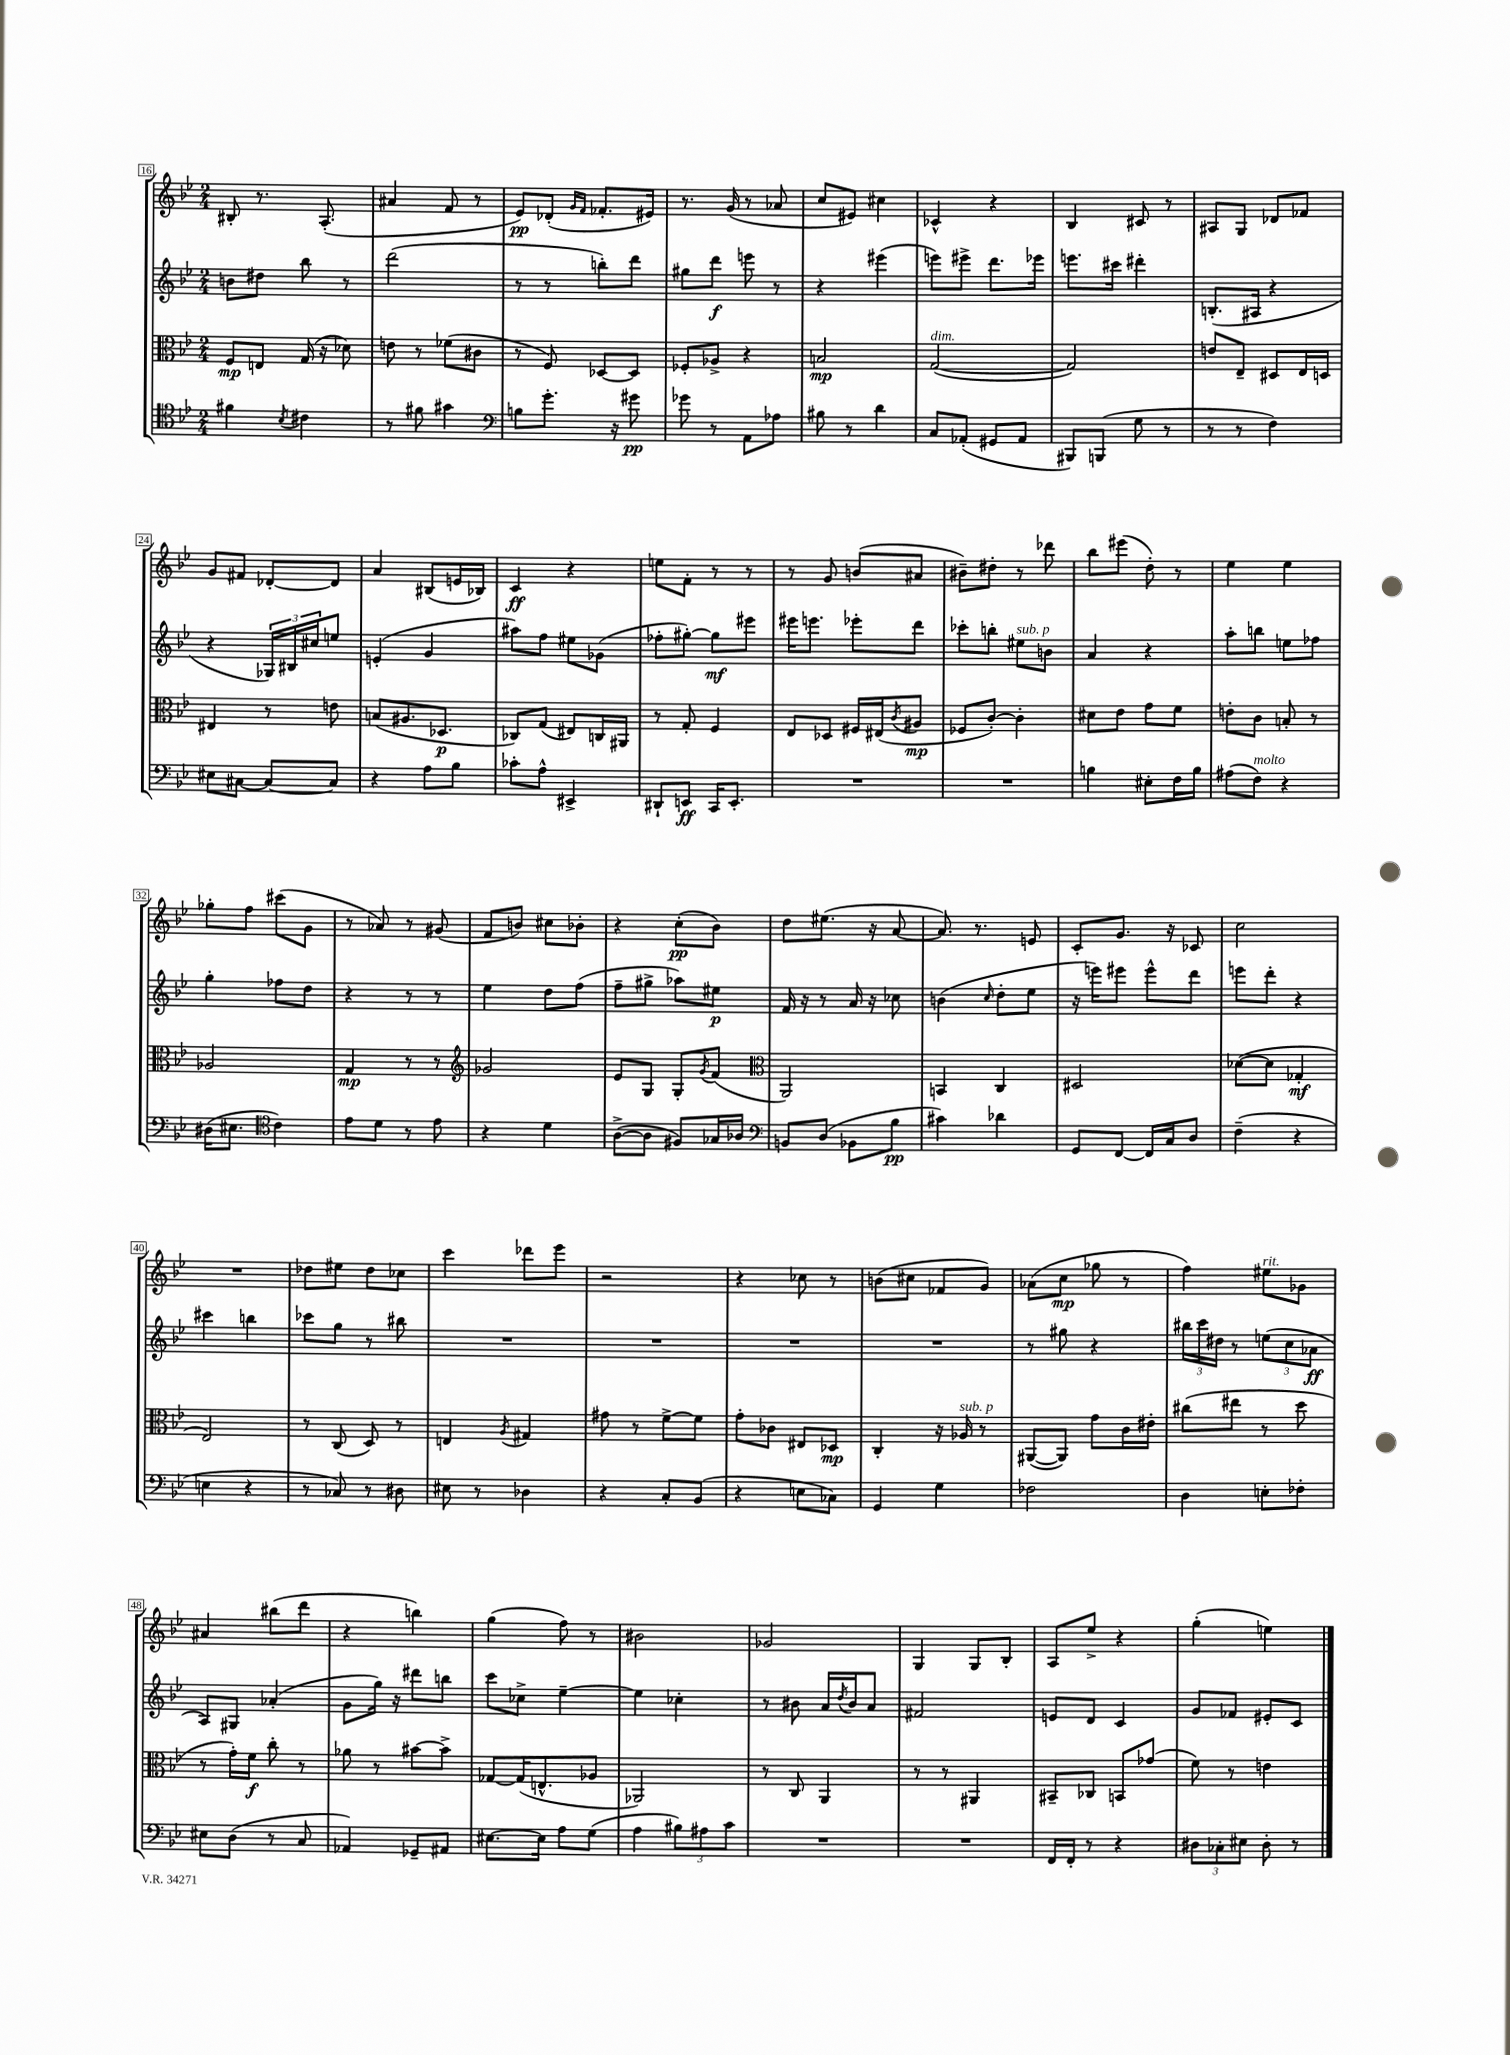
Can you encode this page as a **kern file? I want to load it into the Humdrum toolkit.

**kern	**kern	**kern	**kern
*staff4	*staff3	*staff2	*staff1
*clefC4	*clefC3	*clefG2	*clefG2
*k[b-e-]	*k[b-e-]	*k[b-e-]	*k[b-e-]
*M2/4	*M2/4	*M2/4	*M2/4
4f#	8F	8b	8B#'
.	8E	8dd#	8.r
8qB-	.	.	.
4c#	(16G	8bb-	.
.	16r	.	(8.A'
.	8d-)	8r	.
=	=	=	=
8r	8e	(2ddd	4a#
8f#	8r	.	.
4g#	(8f-	.	8f
.	8c#	.	8r
=	=	=	=
*clefF4	*	*	*
8B	8r	8r	8e-)
8.g'	8F)	8r	(8d-'
.	.	.	16qqg
.	.	.	16qqf
.	[8D-	8bb')	8.f-'
16r	.	.	.
8g#	8D-]	8ddd	.
.	.	.	16e#)
=	=	=	=
8g-	8F-'	8gg#	8.r
8r	8A-^	8ddd	.
.	.	.	(16g
8AA	4r	8eee	8r
8A-	.	8r	8a-
=	=	=	=
8B#	2B	4r	8cc
8r	.	.	8e#)
4d	.	(4eee#	4cc#
=	=	=	=
8C	([2G	8eee)	4c-^^
(8AA-'	.	8eee#^	.
8GG#	.	8.ddd	4r
8AA-	.	.	.
.	.	16eee-	.
=	=	=	=
8BBB#)	2G])	8.eee	4B-
(8BBB	.	.	.
.	.	16ccc#	.
8G	.	4ddd#'	8c#
8r	.	.	8r
=	=	=	=
8r	8e	(8.B'	8A#
8r	8E-~	.	8G
.	.	16A#	.
4F)	8D#	4r	8d-
.	16E-	.	8f-
.	16D	.	.
=	=	=	=
8E#	4E#	4r	8g
[8C#	.	.	8f#
8C#_	8r	24G-)	[8d-'
.	.	24B#	.
.	.	24cc#	.
8C#]	8e	8ee	8d-]
=	=	=	=
4r	(8B	(4e'	4a
.	8.A#	.	.
8A	.	4g	(8B#
.	8.D-	.	.
8B-	.	.	16e
.	.	.	16B-)
=	=	=	=
8c-'	8C-)	8aa#)	4c
8A^^	(8G	8ff	.
4EE#^	8E#)	8ee#	4r
.	16C	(8g-	.
.	16AA#	.	.
=	=	=	=
8DD#`	8r	8ff-'	8ee
8EE	8G'	[8gg#')	8f'
16CC	4F	8gg#]	8r
8.EE'	.	.	.
.	.	8eee#	8r
=	=	=	=
2r	8E-	16eee#	8r
.	.	8.eee	.
.	8D-	.	8g
.	16F#	8eee-'	(8b
.	(16E#	.	.
.	8qc	.	.
.	8A#	8ddd	8a#
=	=	=	=
2r	8F-	8ccc-'	8b#~)
.	[8c')	8bb'	8dd#'
.	4c']	8ee#	8r
.	.	8b	8ddd-
=	=	=	=
4B	8d#	4a	8bb-
.	8e-	.	(8eee#
8E#'	8g	4r	8dd')
16F	8f	.	8r
16B	.	.	.
=	=	=	=
(8A#	8e'	8aa'	4ee-
8F)	8c	8bb	.
4r	8B'	8ee	4ee-
.	8r	8ff-	.
=	=	=	=
(16D#	2A-	4gg'	8gg-'
8.E#	.	.	.
.	.	.	8ff
*clefC4	*	*	*
4c)	.	8ff-	(8ccc#
.	.	8dd	8g
=	=	=	=
8e-	4G	4r	8r
8d	.	.	8a-)
8r	8r	8r	8r
8e-	8r	8r	(8g#
=	=	=	=
*	*clefG2	*	*
4r	2g-	4ee-	8f
.	.	.	8b)
4d	.	8dd	8cc#
.	.	(8ff	8b-'
=	=	=	=
([8A^	8e-	8ff~	4r
8A]	8G	8gg#^	.
8F#)	8G'	8aa-)	(8cc'
.	8qg	.	.
16G-	(8f	8ee#	8b-)
16A-	.	.	.
=	=	=	=
*clefF4	*clefC3	*	*
8BB	2AA)	16f	8dd
.	.	16r	.
(8D	.	8r	(8.ee#
8BB-	.	16a	.
.	.	16r	16r
8B-	.	8cc-	[8a
=	=	=	=
4c#)	4BB	(4b	8.a])
.	.	.	8.r
.	.	16qqcc	.
4d-	4C	8dd'	.
.	.	8ee-	8e
=	=	=	=
8GG	2D#	16r	8c'
.	.	16eee)	.
[8FF	.	8eee#	8.g
16FF]	.	8eee#^^	.
16C	.	.	16r
8D	.	8ddd	8c-
=	=	=	=
(4F~	([8d-	8eee	2cc
.	8d-]	8ddd'	.
4r	4G-'	4r	.
=	=	=	=
4E	2E-)	4ccc#	2r
4r	.	4bb	.
=	=	=	=
8r	8r	8ccc-	8dd-
8C-)	(8C	8gg	8ee#
8r	8D)	8r	8dd-
8D#	8r	8bb#	8cc-
=	=	=	=
8E#	4E	2r	4ccc
8r	.	.	.
.	8qA	.	.
4D-	4G#	.	8ddd-
.	.	.	8eee-
=	=	=	=
4r	8g#	2r	2r
.	8r	.	.
8C'	[8f^	.	.
(8BB-	8f]	.	.
=	=	=	=
4r	8g'	2r	4r
.	8c-	.	.
8E	8E#	.	8cc-
8C-)	8D-	.	8r
=	=	=	=
4GG	4C'	2r	(8b
.	.	.	8cc#
4G	16r	.	8f-
.	16A-	.	.
.	8r	.	8g)
=	=	=	=
2F-	([8AA#	8r	(8a-
.	8AA#])	8gg#	8cc
.	8g	4r	8gg-
.	16c	.	8r
.	16e#'	.	.
=	=	=	=
4D	(8cc#	24bb#	4ff)
.	.	24ccc	.
.	.	24dd#	.
.	8ee#	8r	.
8E'	8r	(12ee	8ee#
.	.	12cc	.
8F-'	8dd	.	8g-
.	.	12a-	.
=	=	=	=
8E#	8r	8A)	4a#
(8D	16g')	8G#	.
.	16f	.	.
8r	8cc'	(4a-'	(8bb#
8C	8r	.	8ddd
=	=	=	=
4AA-)	8a-	8g	4r
.	8r	16gg)	.
.	.	16r	.
8GG-~	[8b#	8ddd#	4bb)
8AA#	8b#^]	8bb	.
=	=	=	=
[8.E#	[8G-	8ccc	(4gg
.	(16G-]	8cc-^	.
16E#]	8.E^^	.	.
8A	.	[4ee-~	8ff)
(8G	8A-	.	8r
=	=	=	=
4A	2AA-)	4ee-]	2b#
12B#)	.	4cc-'	.
12A#	.	.	.
12c	.	.	.
=	=	=	=
2r	8r	8r	2g-
.	8C	8b#	.
.	4AA	16a	.
.	.	8qdd	.
.	.	16b#	.
.	.	8a	.
=	=	=	=
2r	8r	2f#	4G
.	8r	.	.
.	4AA#	.	8G
.	.	.	8B-'
=	=	=	=
16FF	8BB#~	8e	8A
16FF'	.	.	.
8r	8C-	8d	8ee-^
4r	8BB	4c	4r
.	(8g-	.	.
=	=	=	=
12D#	8f)	8g	(4gg'
12C-'	.	.	.
.	8r	8f-	.
12E#	.	.	.
8D#'	4e	8e#'	4ee)
8r	.	8c	.
==	==	==	==
*-	*-	*-	*-
